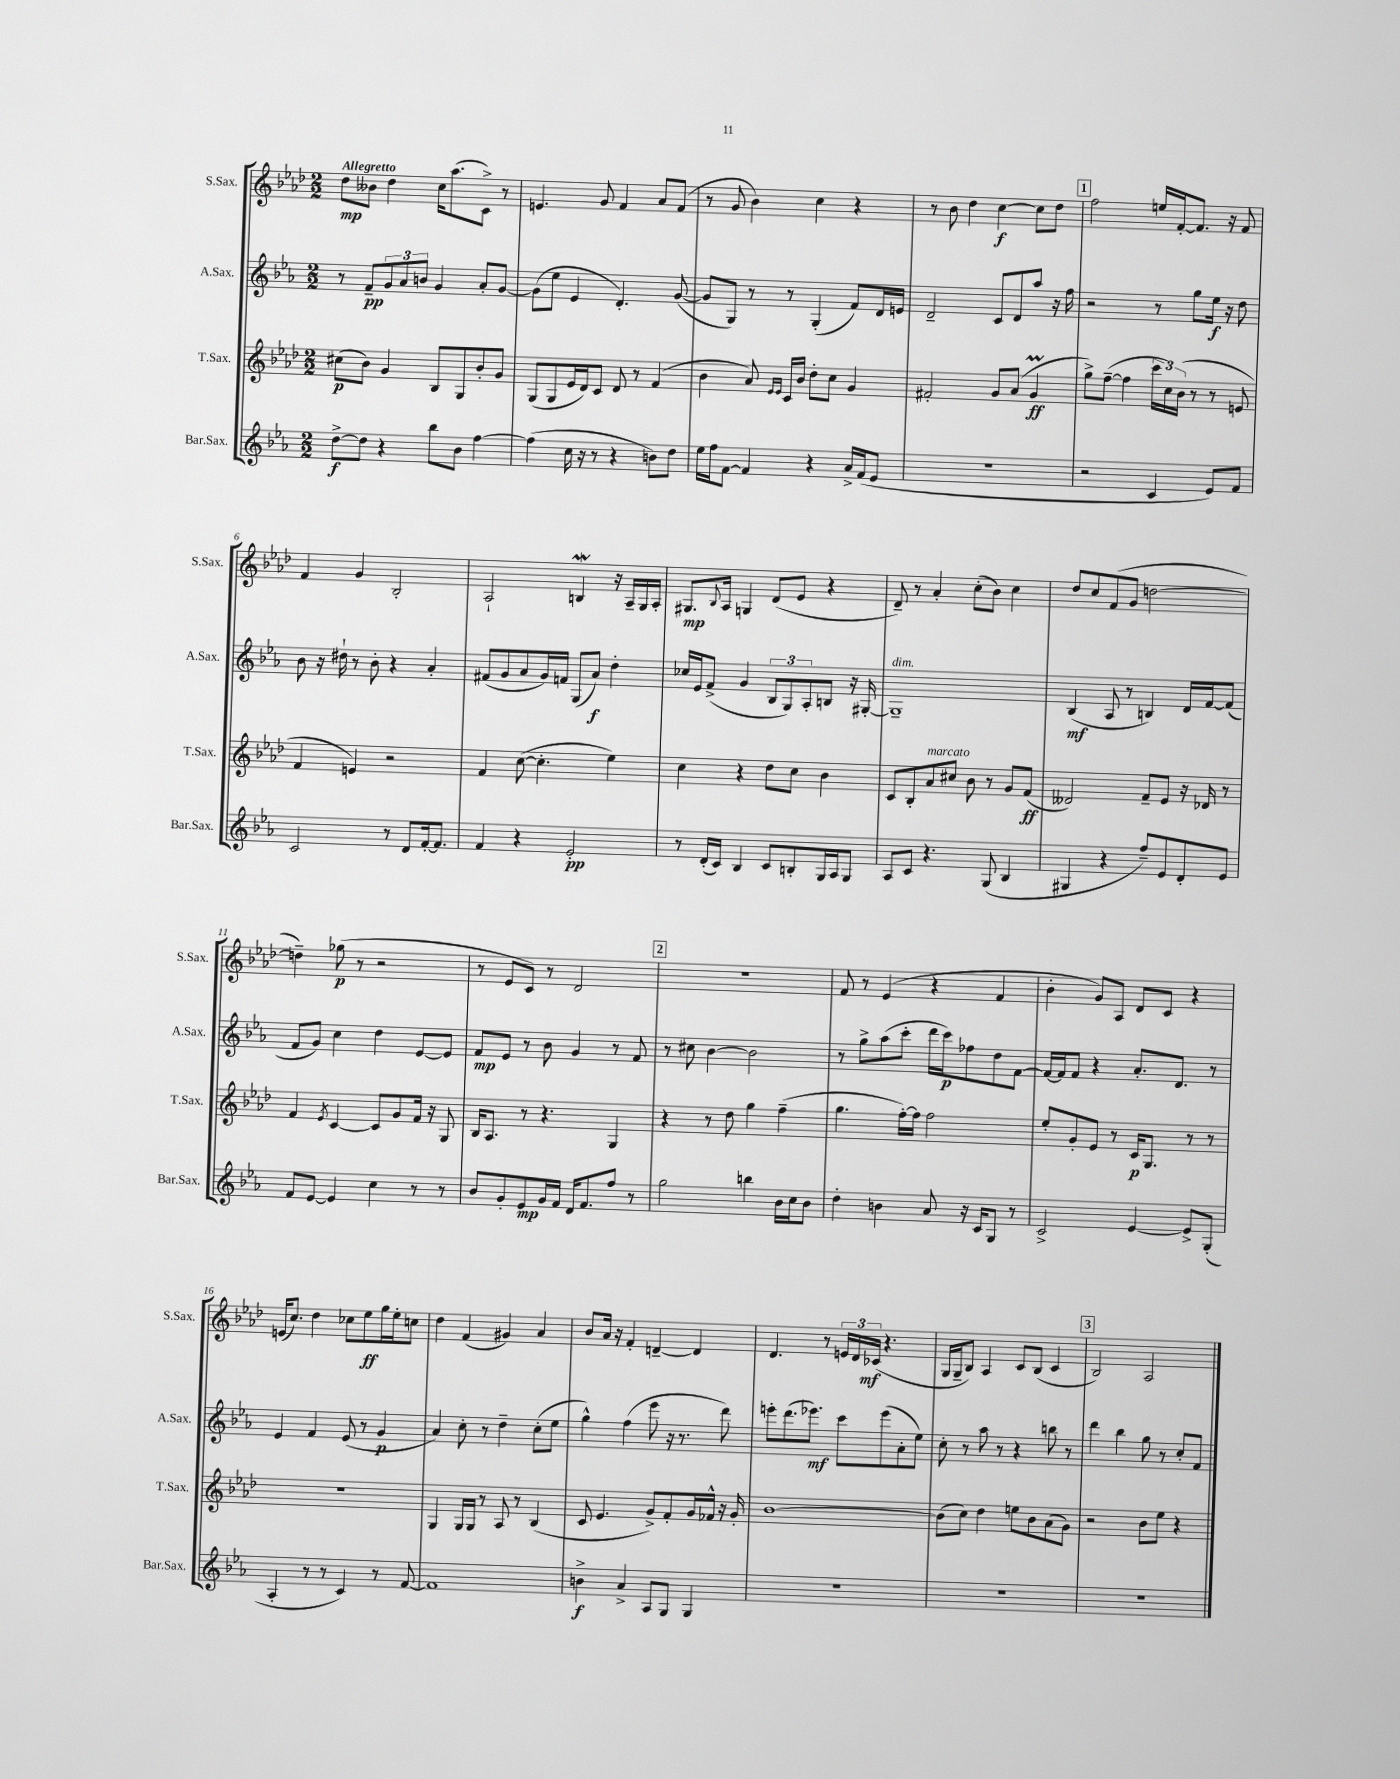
<<
\new StaffGroup <<
\new Staff = "s0" \with { instrumentName = "S.Sax." shortInstrumentName = "S.Sax." } {
    \clef treble \key aes \major \numericTimeSignature \time 2/2 \tempo "Allegretto"
    des''8\mp beses'8 des''4 c''16 aes''8.( c'8->) r8 |
    e'4. g'8 f'4 aes'8 f'8( |
    r8 g'8 bes'4) c''4 r4 |
    r8 bes'8 des''4 c''4~\f c''8 des''8 |
    \mark \markup { \box "1" } f''2 e''16 f'16~-. f'8. r16 f'8 |
    f'4 g'4 bes2-. |
    aes2-! b4\mordent r16 aes16-- g16 aes16-. |
    gis8.\mp \appoggiatura { bes8 } aes16 g4 des'8( ees'8 r4 |
    des'8--) r8 aes'4-. c''8-.( bes'8) c''4 |
    des''8 c''8 f'8( g'8 d''2~ |
    d''4--) ges''8\p( r8 r2 |
    r8 ees'8 c'8) r8 des'2 |
    \mark \markup { \box "2" } r1 |
    f'8 r8 ees'4( r4 f'4 |
    bes'4-. g'8) aes8 des'8 c'8 r4 |
    e'16( c''8.) des''4 ces''8 ees''8\ff g''16 ees''16-. c''8 |
    des''4 f'4( gis'4) aes'4 |
    bes'8 aes'16 r16 f'4-. d'4~-- d'4 |
    des'4. r8 \tuplet 3/2 { e'16 des'16 ces'16\mf( } r4. |
    g16 g16-- bes8) aes4 c'8 bes8( c'4 |
    \mark \markup { \box "3" } bes2) aes2 \bar "|." |
}
\new Staff = "s1" \with { instrumentName = "A.Sax." shortInstrumentName = "A.Sax." } {
    \clef treble \key ees \major \numericTimeSignature \time 2/2
    r8 f'8--\pp \tuplet 3/2 { g'8 aes'8 b'8 } g'4 aes'8-. g'8~ |
    g'8( ees''8 ees'4 d'4.-.) g'8~( |
    g'8 g8) r8 r8 g4-.( f'8) d'16 e'16 |
    d'2-- c'8 d'8 aes''8 r16 f''16 |
    \mark \markup { \box "1" } r2 r8 g''8 ees''16\f r16 d''8 |
    bes'8 r16 dis''16-! r8 bes'8-. r4 aes'4-. |
    fis'8( g'8 aes'8 g'16) f'16 g8( aes'8\f) d''4-. |
    ces''16 ees'16 f'8->( g'4 \tuplet 3/2 { bes8 g8) aes8-. } b8 r16 gis16~-. |
    gis1--^\markup { \italic "dim." } |
    bes4\mf( aes8 r8 b4) d'16 f'16~ f'8( |
    f'8 g'8) c''4 d''4 ees'8~ ees'8 |
    f'8\mp ees'8 r8 bes'8 g'4 r8 f'8 |
    \mark \markup { \box "2" } r8 cis''8 bes'4~ bes'2 |
    r8 g''8-> aes''8( c'''8-. d'''16 c'''16\p) fes''8 d''8 f'8~ |
    f'16~ f'16 f'8 r4 aes'8.-. d'8. r8 |
    ees'4 f'4 ees'8( r8 g'4\p |
    aes'4) c''8-. r8 d''4-- c''8-.( ees''8 |
    g''4-^) f''4( ees'''8 r16 r8. d'''8) |
    e'''8-. d'''8.( ees'''8.\mf) c'''8 ees'''8( aes'8-. ees''8) |
    c''8-. r8 aes''8 r8 r4 b''8 r8 |
    \mark \markup { \box "3" } d'''4 bes''4 g''8 r8 c''8-. f'8 \bar "|." |
}
\new Staff = "s2" \with { instrumentName = "T.Sax." shortInstrumentName = "T.Sax." } {
    \clef treble \key aes \major \numericTimeSignature \time 2/2
    cis''8\p( bes'8) g'4 bes8 g8 bes'8-. g'8 |
    g8( g8 ees'16 des'16) c'8 des'8 r8 f'4( |
    bes'4 aes'8) \grace { ees'16 ees'16 } c'16 bes'16 des''8-. c''8 g'4 |
    fis'2-. g'8 aes'8( g'4\prall\ff |
    \mark \markup { \box "1" } g''8->) f''8~--( f''4 \tuplet 3/2 { c'''16 c''16) bes'16( } r8 r8 e'8 |
    f'4 e'4) r2 |
    f'4 c''8~( c''4.-. ees''4) |
    c''4 r4 des''8 c''8 bes'4 |
    c'8 bes8-. aes'8^\markup { \italic "marcato" } cis''8 bes'8 r8 g'8 f'8\ff( |
    deses'2) f'8-- ees'8 r16 des'16 r8 |
    f'4 \acciaccatura { ees'8 } c'4~ c'8 g'8 f'16 r16 g8 |
    bes16 aes8. r8 r4. g4 |
    \mark \markup { \box "2" } r4 r8 des''8 g''4 f''4--( |
    g''4. f''16~-.) f''16 f''2 |
    ees''8-. g'8-. ees'8 r8 c'16\p g8. r8 r8 |
    r1 |
    g4 g16 g16 r8 aes8 r8 bes4( |
    c'8 ees'4. g'8->) f'8-. g'16 fes'16-^ r16 g'16-. |
    bes'1~ |
    bes'8( c''8) des''4 e''8 bes'8 aes'8( g'8) |
    \mark \markup { \box "3" } r2 bes'8 ees''8 r4 \bar "|." |
}
\new Staff = "s3" \with { instrumentName = "Bar.Sax." shortInstrumentName = "Bar.Sax." } {
    \clef treble \key ees \major \numericTimeSignature \time 2/2
    d''8~->\f d''8 r4 bes''8 bes'8 f''4~ |
    f''4( c''16 r16 r8 r4 b'8) d''8 |
    ees''16 f''16 f'8~ f'4 r4 aes'16-> f'16( ees'8 |
    R1 |
    \mark \markup { \box "1" } r2 c'4 ees'8) f'8 |
    c'2 r8 d'8 f'16~-. f'8. |
    f'4 r4 ees'2-.\pp |
    r8 d'16-.( c'16) bes4 c'8 b8-. g16 aes16 g8 |
    aes8 c'8 r4. g8( bes4 |
    gis4 r4 f''8--) ees'8 d'8-. ees'8 |
    f'8 ees'8~ ees'4 c''4 r8 r8 |
    bes'8 g'8-. ees'8\mp g'16 f'16 d'16 f'8. f''8 r8 |
    \mark \markup { \box "2" } g''2 b''4 bes'16 c''16 bes'8 |
    d''4-. b'4 aes'8 r16 c'16 g8 r8 |
    c'2-> ees'4~ ees'8-> g8-.( |
    aes4-. r8 r8 c'4) r8 f'8~ |
    f'1 |
    b'4->\f aes'4-> aes8 g8 g4 |
    R1 |
    R1 |
    \mark \markup { \box "3" } R1 \bar "|." |
}
>>
>>
